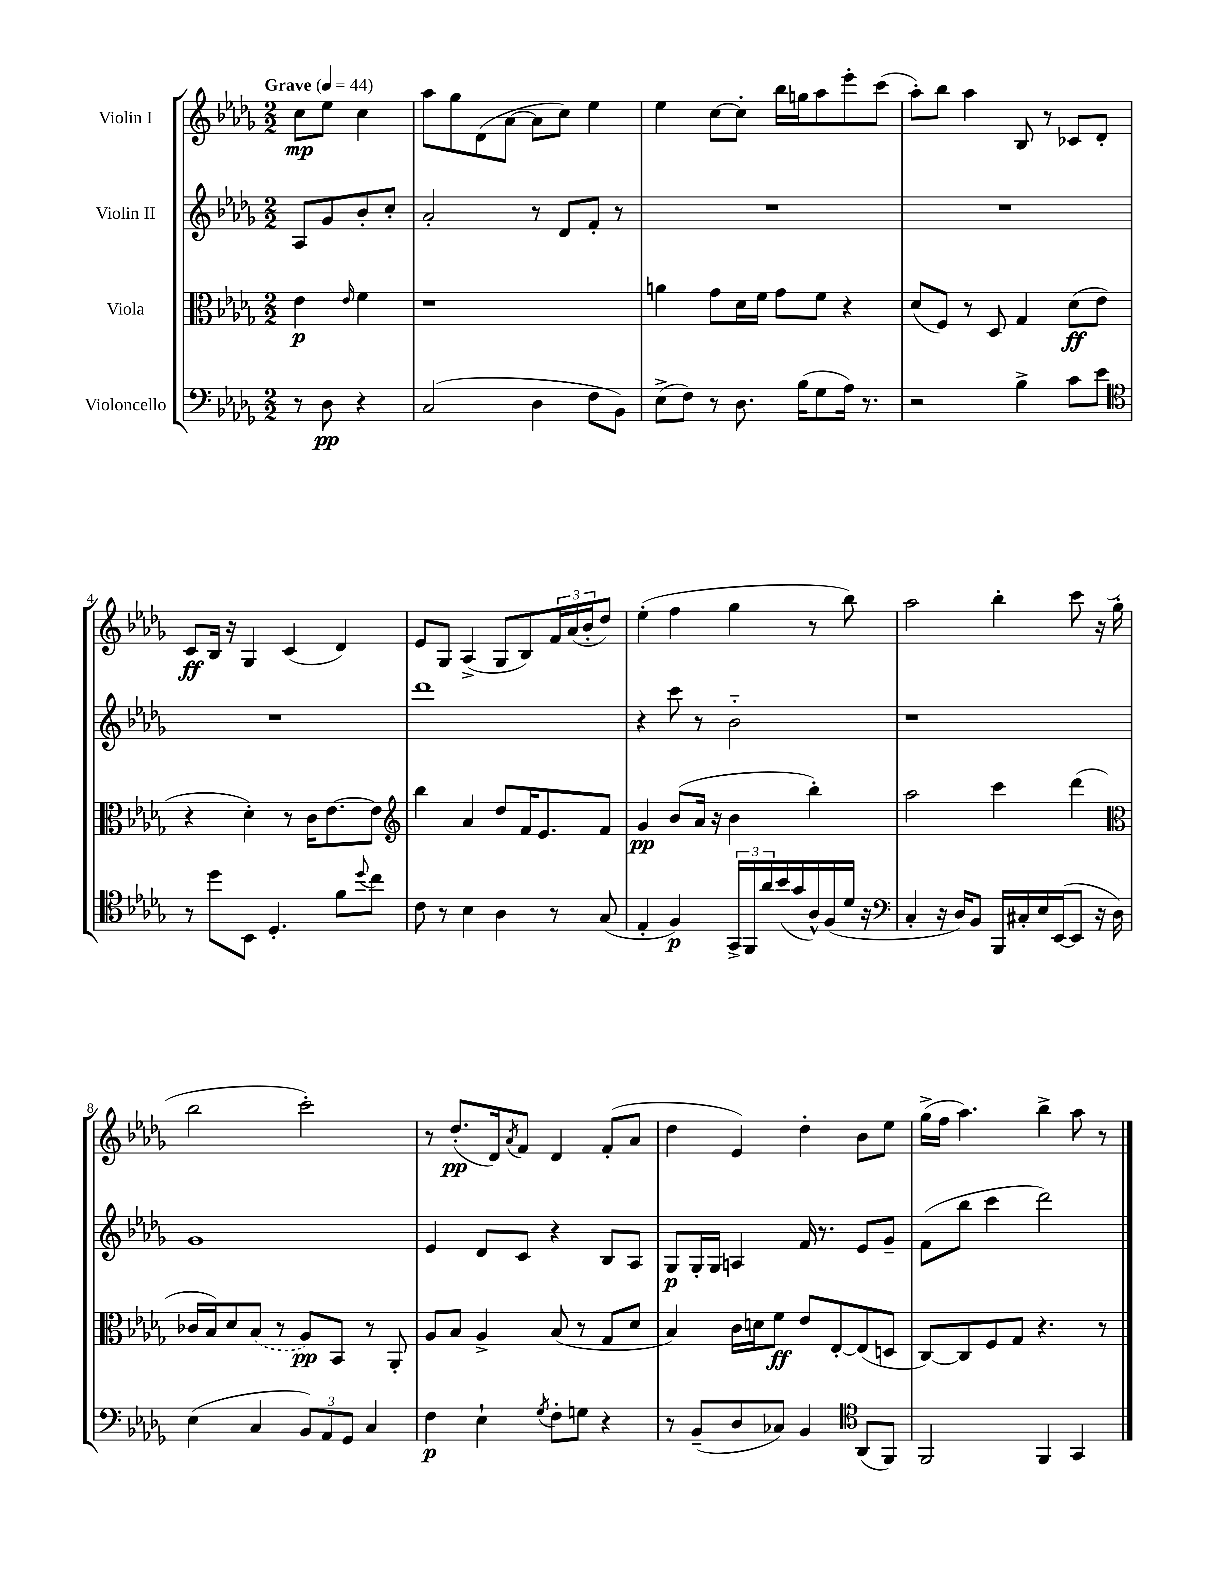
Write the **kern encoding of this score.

**kern	**kern	**kern	**kern
*staff4	*staff3	*staff2	*staff1
*clefF4	*clefC3	*clefG2	*clefG2
*k[b-e-a-d-g-]	*k[b-e-a-d-g-]	*k[b-e-a-d-g-]	*k[b-e-a-d-g-]
*M2/2	*M2/2	*M2/2	*M2/2
*MM44	*MM44	*MM44	*MM44
8r	4e-\	8A-/L	8cc\L
8D-\	.	8g-/	8ee-\J
.	16qqe-/	.	.
4r	4f\	8b-'/	4cc\
.	.	8cc'/J	.
=	=	=	=
(2C/	1r	2a-'/	8aa-\L
.	.	.	8gg-\
.	.	.	(8d-\
.	.	.	[8a-\J
4D-\	.	8r	8a-\]L
.	.	8d-/L	8cc\J)
8F\L	.	8f'/J	4ee-\
8BB-\J)	.	8r	.
=	=	=	=
(8E-^\L	4a\	1r	4ee-\
8F\J)	.	.	.
8r	8g-\L	.	[8cc\L
8.D-\	16d-\L	.	8cc'\]J
.	16f\JJ	.	.
.	8g-\L	.	16bb-\LL
(16B-\LK	.	.	16gg\J
8G-\	8f\J	.	8aa-\
16A-\Jk)	4r	.	8eee-'\
8.r	.	.	.
.	.	.	(8ccc\J
=	=	=	=
2r	(8d-/L	1r	8aa-'\L)
.	8F/J)	.	8bb-\J
.	8r	.	4aa-\
.	8D-/	.	.
4B-^\	4G-/	.	8B-/
.	.	.	8r
8c\L	(8d-\L	.	8c-/L
8e-\J	8e-\J	.	8d-'/J
=	=	=	=
*clefC4	*	*	*
8r	4r	1r	8c/L
8dd-\L	.	.	16B-/Jk
.	.	.	16r
8BB-\J	4d-'\)	.	4G-/
4.D-'/	.	.	.
.	8r	.	(4c/
.	16c\LK	.	.
.	[8.e-\	.	.
8f\L	.	.	4d-/)
8qqdd-/	.	.	.
8cc\J	8e-\]J	.	.
=	=	=	=
*	*clefG2	*	*
8c\	4bb-\	1ddd-	8e-/L
8r	.	.	8G-/J
4B-\	4a-/	.	(4A-^/
4A-\	8dd-/L	.	8G-/L
.	16f/K	.	8B-/)
.	8.e-/	.	.
8r	.	.	24f/L
.	.	.	(24a-/
.	.	.	24b-'/J
(8G-/	8f/J	.	8dd-/J)
=	=	=	=
4E-'/	4g-/	4r	(4ee-'\
4F/)	(8b-/L	8ccc\	4ff\
.	16a-/Jk	8r	.
.	16r	.	.
24GG-^/LL	4b-\	2b-'~\	4gg-\
24FF/	.	.	.
24a-/	.	.	.
(16b-/	.	.	.
16g-/	.	.	.
16A-^^/)	4bb-'\)	.	8r
(16F/	.	.	.
16d-/JJ	.	.	8bb-\)
16r	.	.	.
=	=	=	=
*clefF4	*	*	*
4C'/	2aa-\	1r	2aa-\
16r	.	.	.
16D-/LK)	.	.	.
8BB-/J	.	.	.
16BBB-/LL	4ccc\	.	4bb-'\
16C#'/	.	.	.
16E-/	.	.	.
([16EE-/J	.	.	.
8EE-/]J	(4ddd-\	.	8ccc\
16r	.	.	16r
16D-\)	.	.	(16gg-'\
=	=	=	=
*	*clefC3	*	*
(4E-\	16c-/LL	1g-	2bb-\
.	16B-/J)	.	.
.	8d-/	.	.
4C/	(8B-/J	.	.
.	8r	.	.
12BB-/L)	8A-/L)	.	2ccc'\)
12AA-/	.	.	.
.	8BB-/J	.	.
12GG-/J	.	.	.
4C/	8r	.	.
.	8AA-'/	.	.
=	=	=	=
4F\	8A-/L	4e-/	8r
.	8B-/J	.	(8.dd-'/L
4E-`\	4A-^/	8d-/L	.
.	.	.	16d-/k)
.	.	.	8qa-/
.	.	8c/J	8f/J
8qG-/	.	.	.
8F'\L	(8B-/	4r	4d-/
8G\J	8r	.	.
4r	8G-/L	8B-/L	(8f'/L
.	8d-/J	8A-/J	8a-/J
=	=	=	=
8r	4B-/)	8G-/L	4dd-\
(8BB-~/L	.	16G-'/L	.
.	.	16G-/JJ	.
8D-/	16c\LL	4A/	4e-/)
.	16d\J	.	.
8C-/J)	8f\J	.	.
4BB-/	8e-/L	16f/	4dd-'\
.	.	8.r	.
.	[8E-'/	.	.
*clefC4	*	*	*
(8AA-/L	(8E-/]	8e-/L	8b-\L
8FF/J)	8D/J	8g-~/J	8ee-\J
=	=	=	=
2FF/	[8C/L)	(8f\L	(16gg-^\LL
.	.	.	16ff\JJ
.	8C/]	8bb-\J	4.aa-\)
.	8F/	4ccc\	.
.	8G-/J	.	.
4FF/	4.r	2ddd-\)	4bb-^\
4GG-/	.	.	8aa-\
.	8r	.	8r
==	==	==	==
*-	*-	*-	*-
